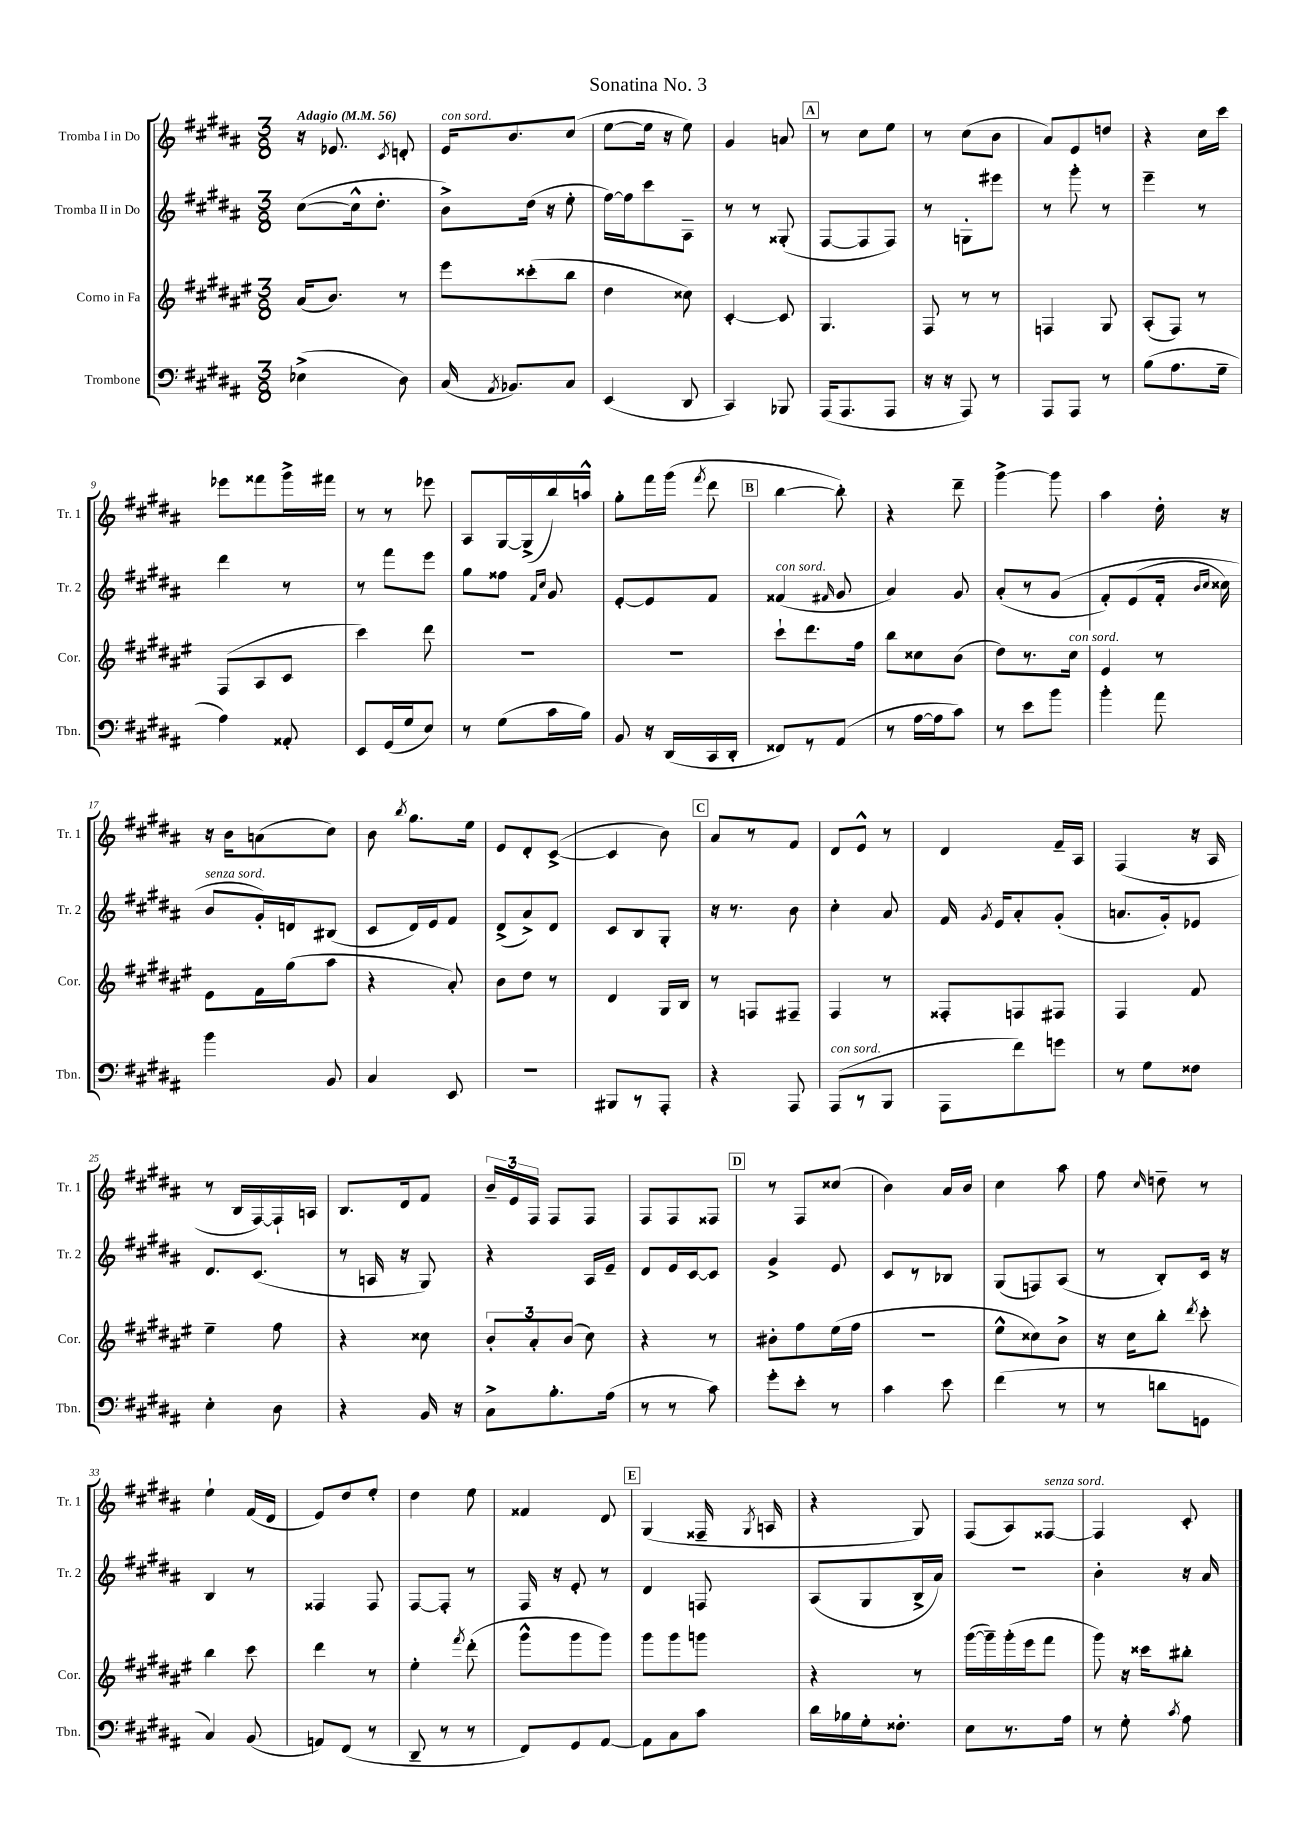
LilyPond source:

\header { title = "Sonatina No. 3" }
<<
\new StaffGroup <<
\new Staff = "s0" \with { instrumentName = "Tromba I in Do" shortInstrumentName = "Tr. 1" } {
    \clef treble \key b \major \numericTimeSignature \time 3/8 \tempo "Adagio" 4 = 56
    \autoBeamOff r16 ees'8. \acciaccatura { cis'8 } d'8-. |
    e'16[^\markup { \italic "con sord." } b'8. cis''8]( |
    e''8[~ e''16] r16 e''8) |
    gis'4 a'8 |
    \mark \markup { \box "A" } r8 cis''8[ e''8] |
    r8 cis''8[( b'8] |
    ais'8[) e'8 d''8] |
    r4 cis''16[ cis'''16] |
    ees'''8[ fisis'''8 gis'''16-> fis'''16] |
    r8 r8 ees'''8 |
    ais8[ gis16~ gis16->( b''16) a''16]-^ |
    gis''8[-. fis'''16 gis'''16]( \acciaccatura { fis'''8 } dis'''8 |
    \mark \markup { \box "B" } b''4~ b''8-.) |
    r4 dis'''8-- |
    gis'''4~-> gis'''8 |
    ais''4 dis''16-. r16 |
    r16 b'16[ a'8( cis''8]) |
    b'8 \acciaccatura { b''8 } gis''8.[ e''16] |
    e'8[ dis'8-. cis'8]~->( |
    cis'4 b'8) |
    \mark \markup { \box "C" } ais'8[ r8 fis'8] |
    dis'8[ e'8]-^ r8 |
    dis'4 fis'16[-- ais16] |
    fis4( r16 ais16 |
    r8 b16[ fis16~) fis16-! a16] |
    b8.[ dis'16 fis'8] |
    \tuplet 3/2 { b'16[-- e'16 fis16] } fis8[ fis8] |
    fis8[ fis8 fisis8] |
    \mark \markup { \box "D" } r8 fis8[ cisis''8]( |
    b'4) ais'16[ b'16] |
    cis''4 ais''8 |
    fis''8 \grace { cis''16 } d''8-- r8 |
    e''4-! fis'16[( dis'16] |
    e'8[) dis''8 e''8]-. |
    dis''4 e''8 |
    fisis'4 dis'8 |
    \mark \markup { \box "E" } gis4( fisis16-- \acciaccatura { gis8 } a16 |
    r4 gis8) |
    fis8[( ais8) fisis8]~^\markup { \italic "senza sord." } |
    fisis4 cis'8-. \bar "|." |
}
\new Staff = "s1" \with { instrumentName = "Tromba II in Do" shortInstrumentName = "Tr. 2" } {
    \clef treble \key b \major \numericTimeSignature \time 3/8
    \autoBeamOff cis''8[~( cis''16-^ dis''8.]-. |
    b'8[->) dis''16]( r16 e''8-. |
    fis''16[~) fis''16 cis'''8 ais8]-- |
    r8 r8 gisis8-.( |
    \mark \markup { \box "A" } fis8[~ fis8 fis8]) |
    r8 g8[-. eis'''8] |
    r8 gis'''8-. r8 |
    e'''4-- r8 |
    dis'''4 r8 |
    r8 fis'''8[ e'''8] |
    gis''8[ fisis''8] \grace { fis'16[ cis''16] } gis'8 |
    e'8[~-. e'8 fis'8] |
    \mark \markup { \box "B" } fisis'4^\markup { \italic "con sord." }( \grace { fis'16 } gis'8 |
    ais'4) gis'8 |
    ais'8[-.( r8 gis'8]\( |
    fis'8[-.) e'8( fis'16]-. \grace { b'16[ cis''16] } cisis''16) |
    b'8[^\markup { \italic "senza sord." } gis'16-.\) d'16 bis8]( |
    cis'8[ dis'16) e'16 fis'8] |
    dis'8[->( ais'8->) dis'8] |
    cis'8[ b8 gis8]-. |
    \mark \markup { \box "C" } r16 r8. b'8 |
    cis''4-. ais'8 |
    fis'16 \acciaccatura { gis'8 } e'16[ ais'8-. gis'8]-.( |
    a'8.[ gis'16-.) ees'8] |
    dis'8.[ cis'8.]( |
    r8 a16 r16 gis8) |
    r4 ais16[ e'16]-- |
    dis'8[ e'16 cis'16~ cis'8] |
    \mark \markup { \box "D" } gis'4-> e'8 |
    cis'8[ r8 bes8] |
    gis8[( f8) ais8]( |
    r8 b8[-.) cis'16] r16 |
    b4 r8 |
    fisis4 fisis8 |
    fis8[~ fis8]-. r8 |
    fis16 r16 e'8-. r8 |
    \mark \markup { \box "E" } dis'4 f8 |
    ais8[( gis8 b16-> ais'16]) |
    R4. |
    b'4-. r16 ais'16 \bar "|." |
}
\new Staff = "s2" \with { instrumentName = "Corno in Fa" shortInstrumentName = "Cor." } {
    \clef treble \key fis \major \numericTimeSignature \time 3/8
    \autoBeamOff ais'16[( b'8.]) r8 |
    eis'''8[ cisis'''8-.( b''8] |
    dis''4 cisis''8) |
    cis'4~-. cis'8 |
    \mark \markup { \box "A" } gis4. |
    fis8 r8 r8 |
    f4 gis8 |
    ais8[-.( fis8]) r8 |
    fis8[( ais8 cis'8] |
    cis'''4) dis'''8 |
    R4. |
    R4. |
    \mark \markup { \box "B" } cis'''8[-! dis'''8. fis''16] |
    b''8[ cisis''8 b'8]( |
    dis''8[) r8. cis''16]^\markup { \italic "con sord." } |
    eis'4 r8 |
    eis'8[ fis'16 gis''16( ais''8] |
    r4 ais'8-.) |
    b'8[ dis''8] r8 |
    dis'4 gis16[ b16] |
    \mark \markup { \box "C" } r8 f8[ fis8]-- |
    fis4 r8 |
    fisis8[-. f8 fis8] |
    fis4 fis'8 |
    eis''4-- fis''8 |
    r4 cisis''8 |
    \tuplet 3/2 { b'8[-. ais'8-. b'8]( } cis''8) |
    r4 r8 |
    \mark \markup { \box "D" } bis'8[-. fis''8 eis''16( fis''16] |
    R4. |
    eis''8[-^ cisis''8) b'8]-> |
    r16 cis''16[ b''8]-. \acciaccatura { dis'''8 } cis'''8-. |
    b''4 cis'''8 |
    dis'''4 r8 |
    eis''4-. \acciaccatura { fis'''8 } dis'''8-.( |
    gis'''8[-^ gis'''8 gis'''8]) |
    \mark \markup { \box "E" } gis'''8[ gis'''8 g'''8] |
    r4 r8 |
    gis'''16[~( gis'''16--) gis'''16-.( eis'''16 fis'''8] |
    gis'''8) r16 cisis'''16[ bis''8]-. \bar "|." |
}
\new Staff = "s3" \with { instrumentName = "Trombone" shortInstrumentName = "Tbn." } {
    \clef bass \key b \major \numericTimeSignature \time 3/8
    \autoBeamOff ees4->( dis8) |
    cis16( \acciaccatura { ais,8 } bes,8.[) cis8] |
    e,4( dis,8 |
    cis,4) bes,,8 |
    \mark \markup { \box "A" } ais,,16[( ais,,8. ais,,8] |
    r16 r16 ais,,8) r8 |
    ais,,8[ ais,,8] r8 |
    b8[( ais8. gis16]-- |
    ais4) aisis,8-. |
    e,8[ gis,16( gis16 e8]) |
    r8 gis8[( cis'16 b16]) |
    b,8 r16 dis,16[( cis,16 dis,16]-. |
    \mark \markup { \box "B" } fisis,8[) r8 ais,8]( |
    r8 ais16[~ ais16 cis'8]) |
    r8 e'8[ b'8] |
    b'4-. ais'8 |
    b'4 b,8 |
    cis4 e,8 |
    R4. |
    bis,,8[ r8 ais,,8]-. |
    \mark \markup { \box "C" } r4 ais,,8 |
    ais,,8[^\markup { \italic "con sord." }( r8 b,,8] |
    ais,,8[ fis'8) g'8] |
    r8 gis8[ fisis8] |
    e4-. dis8 |
    r4 b,16 r16 |
    cis8[-> b8.-. ais16]( |
    r8 r8 cis'8) |
    \mark \markup { \box "D" } gis'8[-. e'8]-. r8 |
    cis'4 e'8 |
    fis'4( r8 |
    r8 d'8[ g,8] |
    cis4) b,8( |
    a,8[) fis,8]( r8 |
    dis,8-- r8 r8 |
    fis,8[) gis,8 ais,8]~ |
    \mark \markup { \box "E" } ais,8[ cis8 cis'8] |
    dis'16[ bes16 gis16-. fisis8.]-. |
    e8[ r8. ais16] |
    r8 gis8-. \acciaccatura { cis'8 } ais8 \bar "|." |
}
>>
>>
